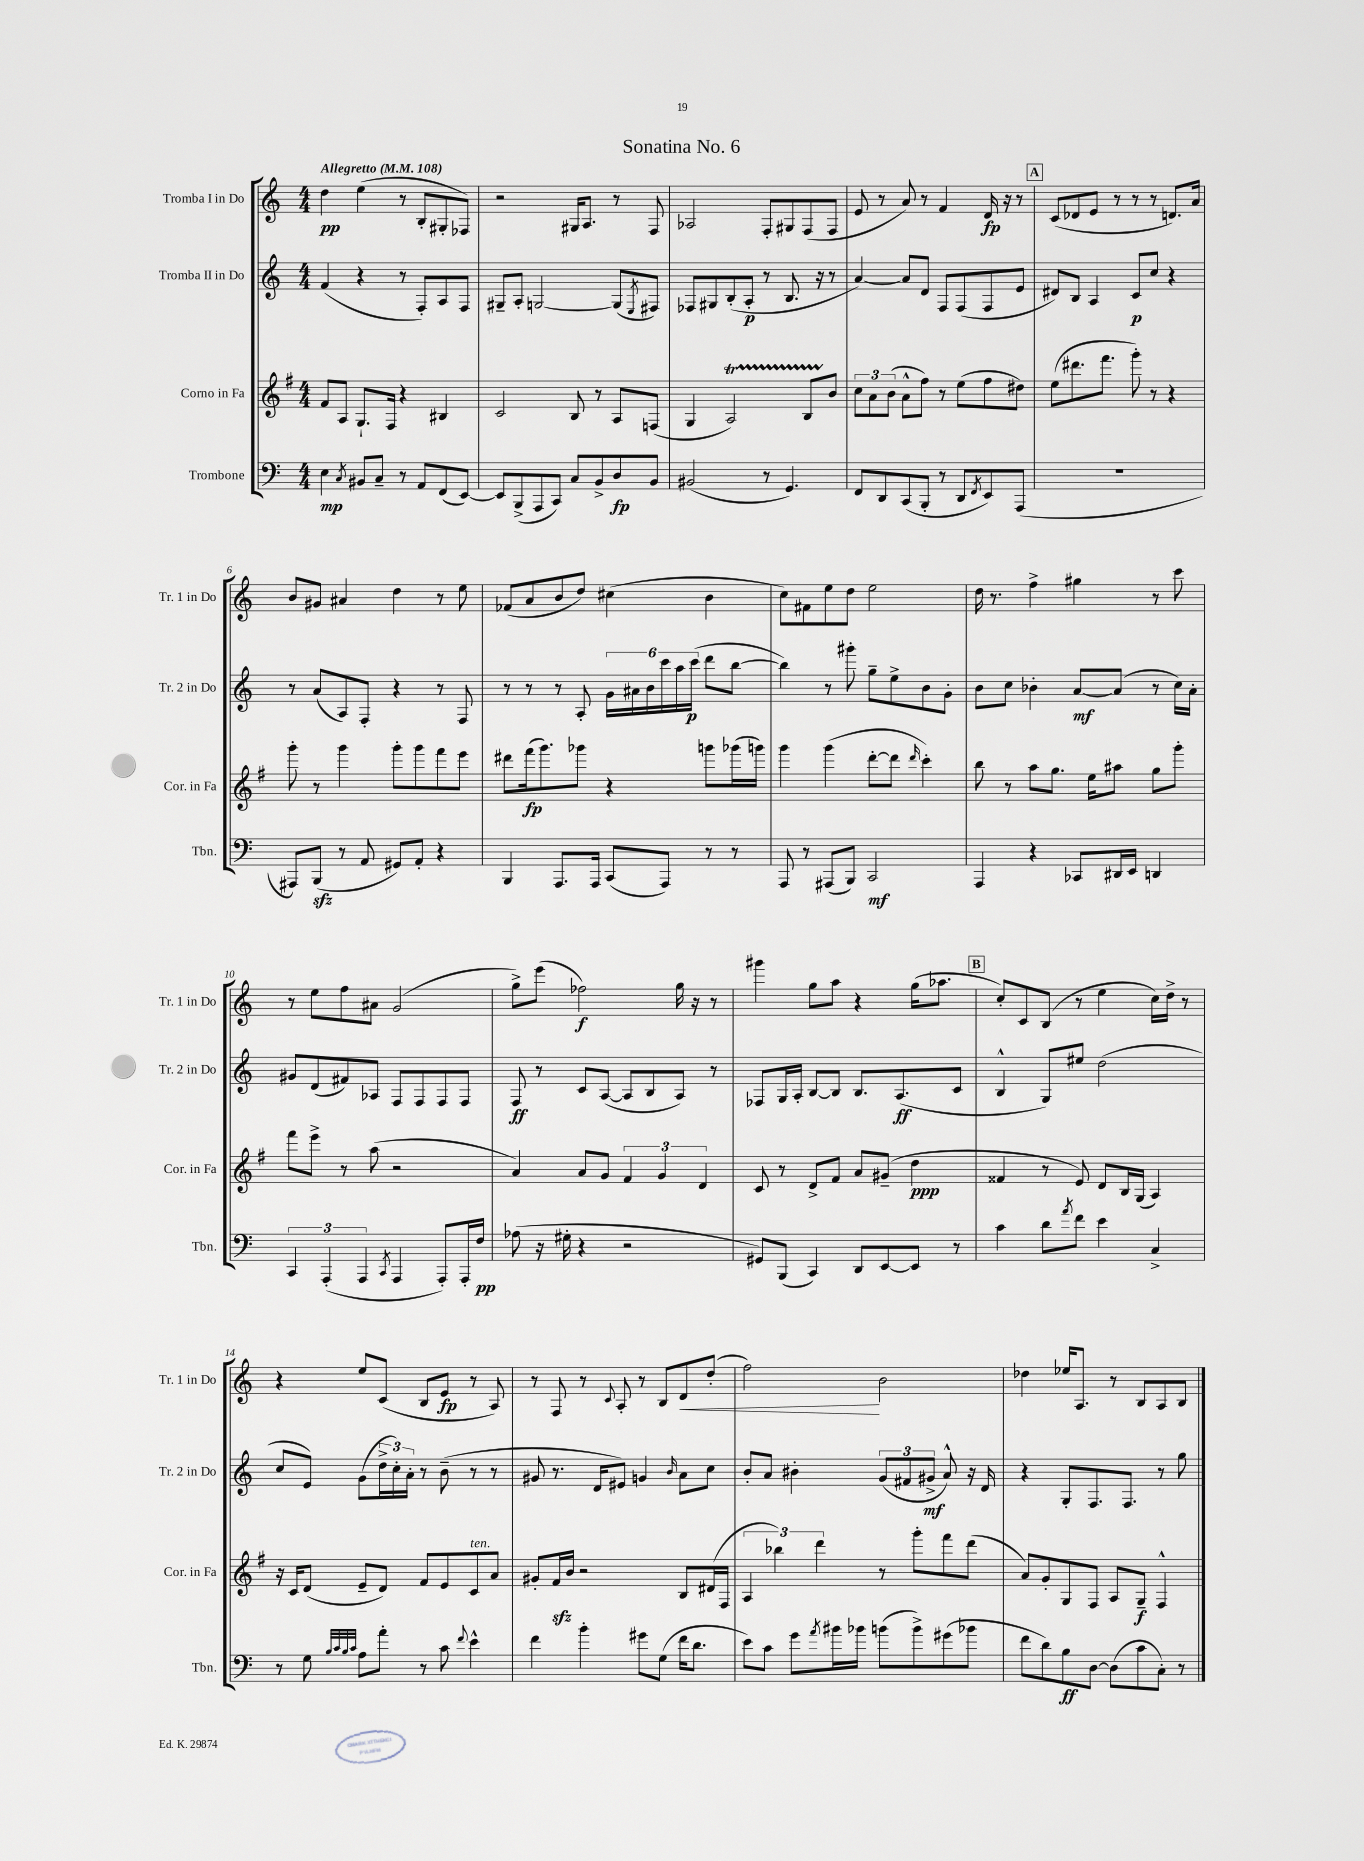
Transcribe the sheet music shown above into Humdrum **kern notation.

**kern	**kern	**kern	**kern
*staff4	*staff3	*staff2	*staff1
*clefF4	*clefG2	*clefG2	*clefG2
*k[]	*k[f#]	*k[]	*k[]
*M4/4	*M4/4	*M4/4	*M4/4
*MM108	*MM108	*MM108	*MM108
4E	8f#	(4f	4dd
.	8A	.	.
8qC	.	.	.
8BB#	8.G`	4r	(4ee
8C~	.	.	.
.	16F#	.	.
8r	4r	8r	8r
8AA	.	8F')	8B'
(8FF	4B#	8A	8G#'
[8EE)	.	8F	8F-)
=	=	=	=
8EE]	2c	8G#~	2r
(8BBB^	.	8A'	.
8AAA	.	[2G	.
8CC)	.	.	.
8C	8B	.	16G#
.	.	.	8.A
8BB^	8r	.	.
8D	8A	(8G]	8r
.	.	8qE	.
8BB	(8F	8F#)	8F
=	=	=	=
(2BB#	4G	8F-	2A-
.	.	8G#	.
.	2A)	(8B'	.
.	.	8A'	.
8r	.	8r	8F'
4.GG)	.	8.B	8G#
.	8B	.	(8F
.	.	16r	.
.	8b	8r	8F
=	=	=	=
8FF	12cc	[4a)	8e
.	12a	.	.
8DD	.	.	8r
.	(12b	.	.
(8CC	8a^^	8a]	8a)
8BBB'	8ff#)	8d	8r
8r	8r	8F	4f
8DD	(8ee	(8F	.
8qFF	.	.	.
8EE)	8ff#	8F	16d
.	.	.	16r
(8AAA	8dd#)	8e	8r
=	=	=	=
1r	(8ee	8d#)	(8c
.	8.ddd#	8B	8d-
.	.	4A	8e
.	8.fff#	.	.
.	.	.	8r
.	8ggg')	8c	8r
.	8r	8cc	8r
.	4r	4r	8.d)
.	.	.	16a
=	=	=	=
8AAA#)	8ggg'	8r	8b
(8BBB	8r	(8a	8g#
8r	4ggg	8A)	4a#
8AA	.	8F'	.
8GG#)	8ggg'	4r	4dd
8AA'	8ggg	.	.
4r	8fff#	8r	8r
.	8eee	8F	8ee
=	=	=	=
4BBB	8ddd#	8r	(8f-
.	(16fff#	8r	8a
.	8.ggg)	.	.
8.AAA	.	8r	8b
.	8ggg-	8A'	8dd)
16AAA	.	.	.
(8CC	4r	24g	(4cc#
.	.	24a#	.
.	.	24b	.
8AAA)	.	24ccc	.
.	.	24aa	.
.	.	(24ccc	.
8r	8ggg	8ddd	4b
8r	(16ggg-	[8bb	.
.	16ggg)	.	.
=	=	=	=
8AAA	4ggg	4bb])	8cc)
8r	.	.	8f#
(8AAA#	(4ggg	8r	8ee
8BBB)	.	8ggg#'	8dd
2CC	[8ddd'	8gg~	2ee
.	8ddd]	8ee^	.
.	16qqddd	.	.
.	4ccc')	8b	.
.	.	8g'	.
=	=	=	=
4AAA	8bb	8b	16dd
.	.	.	8.r
.	8r	8cc	.
4r	8aa	4b-'	4ff^
.	8.gg	.	.
8CC-	.	[8a	4gg#
.	16ee	.	.
16DD#	8aa#	(8a]	.
16EE	.	.	.
4DD	8gg	8r	8r
.	8ggg'	16cc)	8ccc
.	.	16a'	.
=	=	=	=
6CC	8fff#	8g#	8r
.	8eee^	(8d	8ee
(6AAA'	.	.	.
.	8r	8f#)	8ff
6AAA	.	.	.
.	(8aa	8A-	8a#
8qCC	.	.	.
4AAA	2r	8F	(2g
.	.	8F	.
8AAA')	.	8F	.
16AAA'	.	8F	.
16F	.	.	.
=	=	=	=
(8A-	4a)	8F	8gg^)
16r	.	8r	(8eee
16G#'	.	.	.
4r	8a	8c	2ff-)
.	8g	([8A	.
2r	6f#	8A]	.
.	.	8B	.
.	6g	.	.
.	.	8A)	16gg
.	.	.	16r
.	6d	.	.
.	.	8r	8r
=	=	=	=
8GG#)	8c	8F-	4ggg#
(8BBB	8r	16G	.
.	.	16A'	.
4CC)	8d^	[8B	8gg
.	8f#	8B]	8aa
8DD	8a	8.B	4r
[8EE	(8g#~	.	.
.	.	(8.A	.
8EE]	4dd	.	(16gg
.	.	.	8.aa-
8r	.	8c	.
=	=	=	=
4c	4f##	4B^^	8cc')
.	.	.	8c
8d	8r	8G)	(8B
8qa	.	.	.
8f	8e)	8ee#	8r
4e	8d	(2dd	4ee
.	16B	.	.
.	(16G	.	.
4C^	4A)	.	16cc)
.	.	.	16dd^
.	.	.	8r
=	=	=	=
8r	16r	8cc	4r
.	16c	.	.
8G	(8d	8e)	.
32qqB	.	.	.
32qqc	.	.	.
32qqB	.	.	.
32qqc	.	.	.
8A	8e~	(8g	8ee
8a'	8d)	24dd^	(8c
.	.	24cc')	.
.	.	24a'	.
8r	8f#	8r	8B
8c	8e	(8b~	8e
8qqf	.	.	.
4e^^	8c	8r	8r
.	8a	8r	8A)
=	=	=	=
4f	8g#'	8g#	8r
.	16f#	8.r	8F
.	16b	.	.
4b'	2r	.	8r
.	.	16d	.
.	.	.	8qqc
.	.	8e#)	8A'
8g#	.	4g	8r
(8G	.	.	8B
.	.	16qqb	.
16f	8B	8a	8d
8.d	.	.	.
.	(16d#	8cc	(8dd'
.	16F#	.	.
=	=	=	=
8e)	6A	8b'	2ff)
8c	.	8a	.
.	6bb-)	.	.
8g	.	4b#'	.
.	6ddd	.	.
8qa	.	.	.
16b#	.	.	.
16b-	.	.	.
(8b	8r	(12g	2b
.	.	12f#	.
8b^)	8ggg'	.	.
.	.	12g#^	.
(8g#	8fff#	8a^^)	.
8b-	(8ddd	16r	.
.	.	16d	.
=	=	=	=
8f	8a)	4r	4dd-
8d)	8g'	.	.
8B	8G	8G'	16ee-
.	.	.	8.A
[8D	8F#	8.F	.
(8D]	8A	.	8r
.	.	8.F	.
8c	8G~	.	8B
8C')	4F#^^	8r	8A
8r	.	8gg	8B
==	==	==	==
*-	*-	*-	*-
